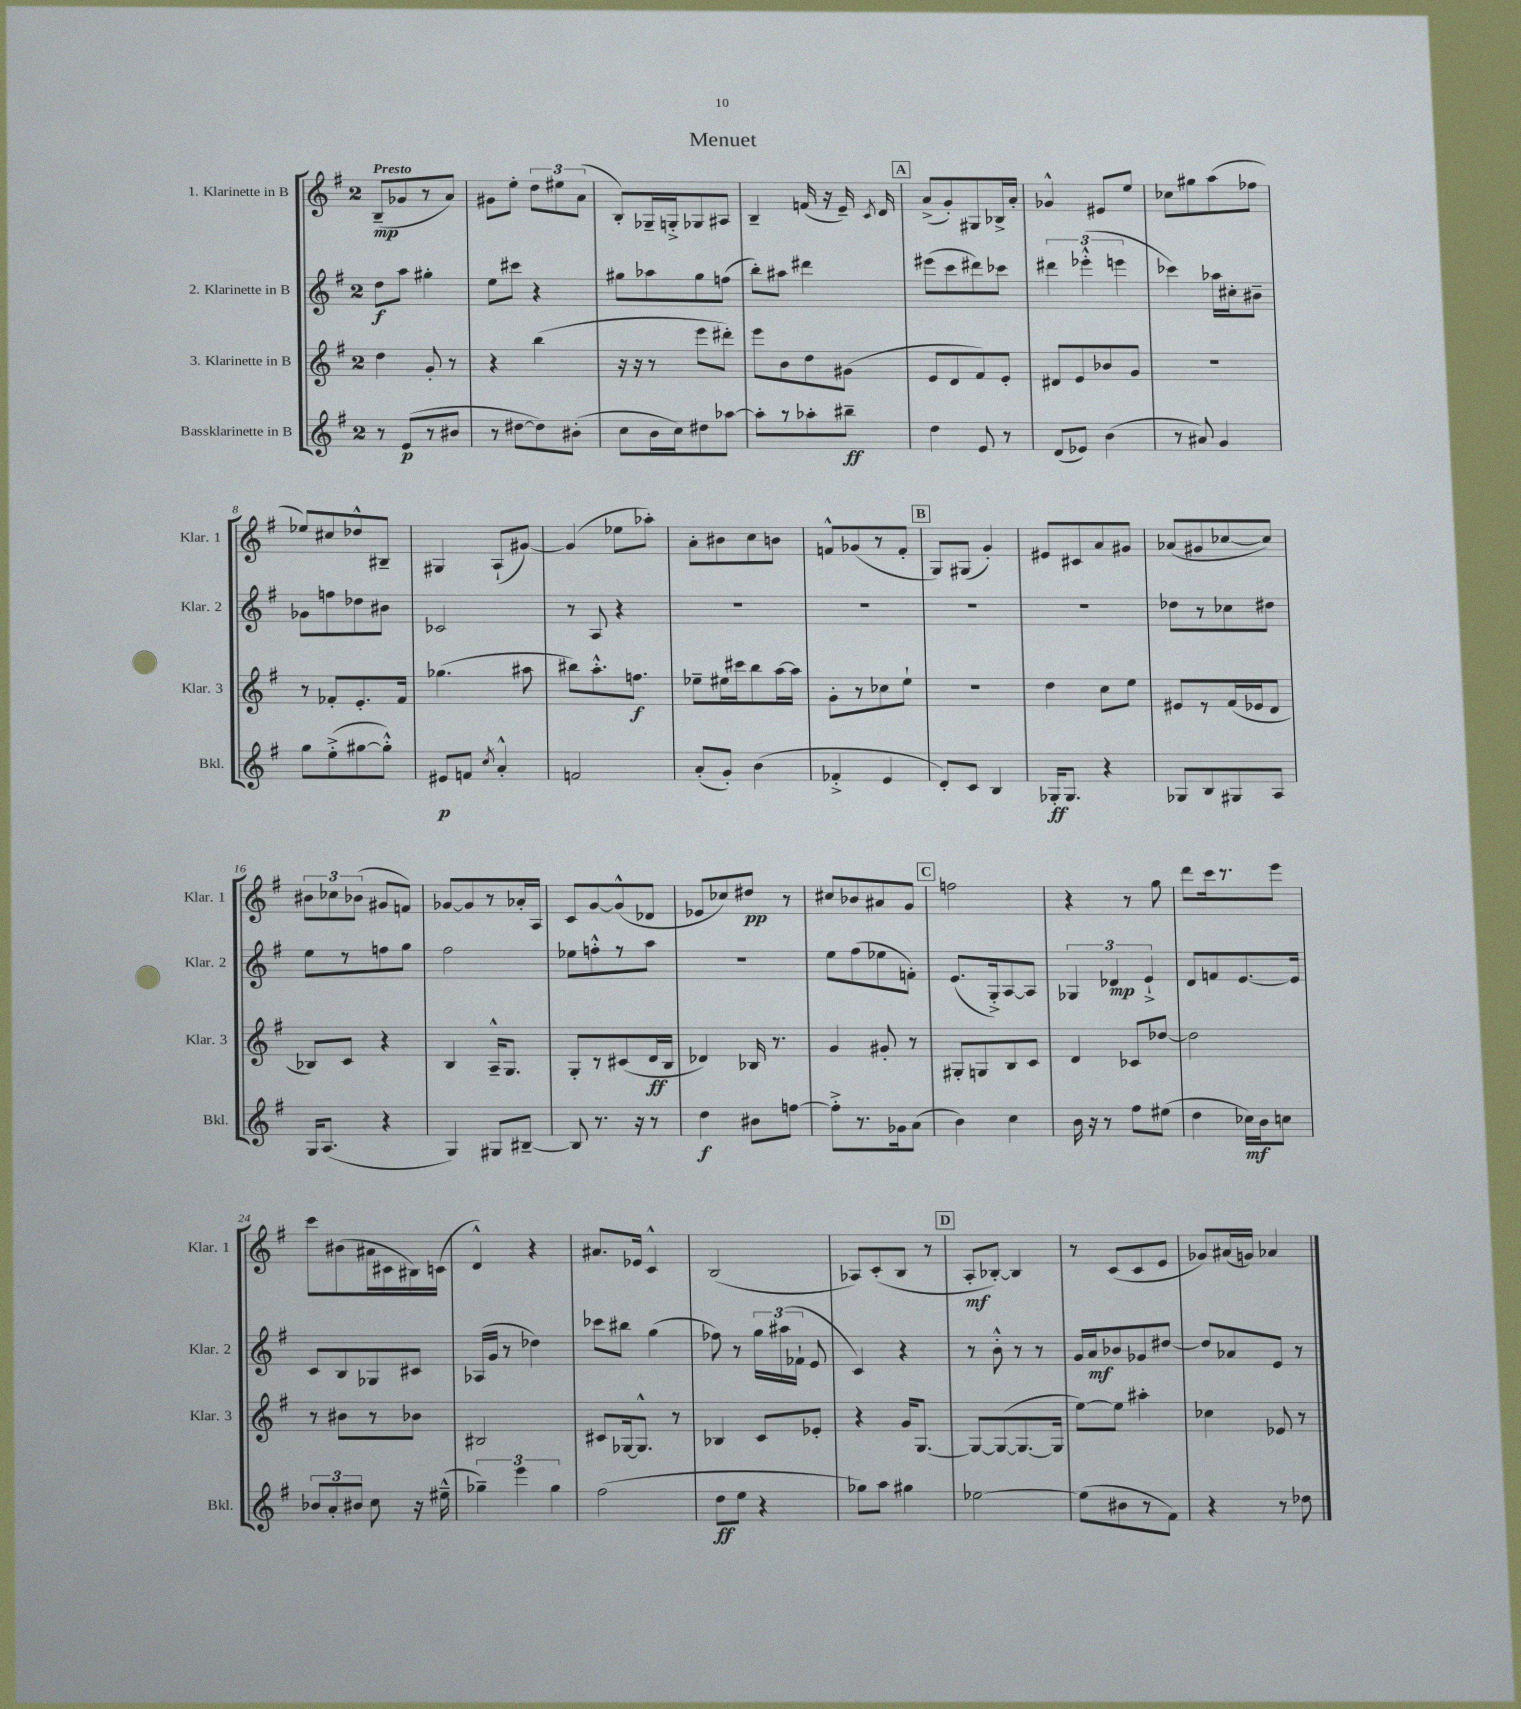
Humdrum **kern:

**kern	**dynam	**kern	**dynam	**kern	**dynam	**kern	**dynam
*part4	*part4	*part3	*part3	*part2	*part2	*part1	*part1
*staff4	*staff4	*staff3	*staff3	*staff2	*staff2	*staff1	*staff1
*I"Bassklarinette in B	*	*I"3. Klarinette in B	*	*I"2. Klarinette in B	*	*I"1. Klarinette in B	*
*I'Bkl.	*	*I'Klar. 3	*	*I'Klar. 2	*	*I'Klar. 1	*
*clefG2	*	*clefG2	*	*clefG2	*	*clefG2	*
*k[f#]	*	*k[f#]	*	*k[f#]	*	*k[f#]	*
*M2/4	*	*M2/4	*	*M2/4	*	*M2/4	*
=1	=1	=1	=1	=1	=1	=1	=1
!	!	!	!	!	!	!LO:TX:a:B:t=Presto	!
8r	.	4dd\	.	8dd\L	f	(8B~/L	mp
(8e/L	p	.	.	8aa\J	.	8g-X/	.
8r	.	8g'/	.	4gg#X'\	.	8r	.
8b#X/J	.	8r	.	.	.	8a/J)	.
=2	=2	=2	=2	=2	=2	=2	=2
8r	.	4r	.	8ee\L	.	8g#X\L	.
[8dd#X\L	.	.	.	8ccc#X\J	.	8ee'\J	.
8dd#\])	.	(4bb\	.	4r	.	12dd\L	.
.	.	.	.	.	.	12ee#X\	.
(8b#X'\J	.	.	.	.	.	.	.
.	.	.	.	.	.	(12a\J	.
=3	=3	=3	=3	=3	=3	=3	=3
8cc\L	.	16r	.	8gg#X\L	.	8B'/L)	.
.	.	16r	.	.	.	.	.
16b\L	.	8r	.	8aa-X\	.	16G-X~/L	.
16cc\J)	.	.	.	.	.	16Gn'^/J	.
8dd#X\	.	8eee\L	.	8gg#\	.	8G-X/	.
[8aa-X\J	.	8ddd#X'\J)	.	(8ffn\J	.	8A#X/J	.
=4	=4	=4	=4	=4	=4	=4	=4
8aa-'\L]	.	8eee\L	.	8bb'\L)	.	4B~/	.
8r	.	8b\	.	8aa#X\J	.	.	.
8aa-X'\	.	8dd\	.	4ddd#X\	.	(16fn/	.
.	.	.	.	.	.	16r	.
8bb#X~\J	ff	(8g#X\J	.	.	.	16e~/)	.
.	.	.	.	.	.	8qc/	.
.	.	.	.	.	.	16d/	.
!!LO:REH:place=s1:t=A
=5	=5	=5	=5	=5	=5	=5	=5
4dd\	.	8e/L	.	(8eee#X\L	.	(8a^/L	.
.	.	8d/	.	8ccc\	.	8g'/)	.
8e/	.	8f#/)	.	8ddd#X\)	.	8G#X/	.
8r	.	8e'/J	.	8ccc-X\J	.	16B-X^/L	.
.	.	.	.	.	.	16a'/JJ	.
=6	=6	=6	=6	=6	=6	=6	=6
(8d/L	.	8d#X/L	.	6ddd#X\	.	4g-X^^/	.
8e-X/J)	.	8e/	.	.	.	.	.
.	.	.	.	(6eee-X'^^\	.	.	.
(4b\	.	8b-X/	.	.	.	8e#X/L	.
.	.	.	.	6eeen\	.	.	.
.	.	8g/J	.	.	.	8ee/J	.
=7	=7	=7	=7	=7	=7	=7	=7
8r	.	2r	.	4ccc-X\)	.	8cc-X\L	.
8a#X/)	.	.	.	.	.	8gg#X\	.
4g/	.	.	.	16aa-X\LL	.	(8aa\	.
.	.	.	.	16cc#X'\J	.	.	.
.	.	.	.	8b#X~\J	.	8ff-X\J	.
!!LO:LB:g=z
=8	=8	=8	=8	=8	=8	=8	=8
8gg\L	.	8r	.	8g-X\L	.	8ee-X/L)	.
(8ee'^\	.	8f-X'/L	.	8ffn\	.	8cc#X/	.
[8gg#X\	.	8.e'/	.	8dd-X\	.	8dd-X^^/	.
8gg#'^^\J])	.	.	.	8b#X\J	.	8B#X~/J	.
.	.	16f-/Jk	.	.	.	.	.
=9	=9	=9	=9	=9	=9	=9	=9
8e#X/L	p	(4.gg-X\	.	2c-X/	.	4G#X/	.
8fn/J	.	.	.	.	.	.	.
8qcc/	.	.	.	.	.	.	.
4a'^^/	.	.	.	.	.	(8A`/L	.
.	.	8aa#X\	.	.	.	[8g#X/J)	.
=10	=10	=10	=10	=10	=10	=10	=10
2fn/	.	8bb#X\L)	.	8r	.	(4g#/]	.
.	.	8.aa'^^\	.	8A/	.	.	.
.	.	.	.	4r	.	8ee-X\L	.
.	.	8.ffn\J	f	.	.	.	.
.	.	.	.	.	.	8aa-X'\J)	.
=11	=11	=11	=11	=11	=11	=11	=11
(8a'/L	.	8ee-X~\L	.	2r	.	8a'\L	.
8g'/J)	.	16ee#X\L	.	.	.	8b#X\	.
.	.	16ccc#X\J	.	.	.	.	.
(4b\	.	8bb\	.	.	.	8cc\	.
.	.	[16aa\L	.	.	.	8bn\J	.
.	.	16aa\JJ]	.	.	.	.	.
=12	=12	=12	=12	=12	=12	=12	=12
4f-X'^/	.	8g'\L	.	2r	.	8fn^^/L	.
.	.	8r	.	.	.	(8g-X/	.
4e/	.	8cc-X\	.	.	.	8r	.
.	.	8ee`\J	.	.	.	8f'/J	.
!!LO:REH:place=s1:t=B
=13	=13	=13	=13	=13	=13	=13	=13
8d'/L)	.	2r	.	2r	.	8G/L)	.
8c/J	.	.	.	.	.	(8G#X/J	.
4B/	.	.	.	.	.	4g'/)	.
=14	=14	=14	=14	=14	=14	=14	=14
16G-X'/KL	ff	4dd\	.	2r	.	8e#X/L	.
8.G-/J	.	.	.	.	.	.	.
.	.	.	.	.	.	8c#X/	.
4r	.	8cc\L	.	.	.	8a/	.
.	.	8ee\J	.	.	.	8g#X/J	.
=15	=15	=15	=15	=15	=15	=15	=15
8G-X/L	.	8e#X/L	.	8dd-X\L	.	(8a-X/L	.
8B/	.	8r	.	8r	.	8g#X/	.
8G#X/	.	(16f#/L	.	8cc-X\	.	[8cc-X/	.
.	.	16e-X/J	.	.	.	.	.
8A/J	.	8d/J	.	8dd#X\J	.	8cc-/J])	.
!!LO:LB:g=z
=16	=16	=16	=16	=16	=16	=16	=16
16G/KL	.	8B-X/L)	.	8ee\L	.	12b#X\L	.
(8.A/J	.	.	.	.	.	.	.
.	.	.	.	.	.	12cc-X\	.
.	.	8c/J	.	8r	.	.	.
.	.	.	.	.	.	(12b-X\J	.
4r	.	4r	.	8ffn\	.	8g#X/L	.
.	.	.	.	8gg\J	.	8fn/J)	.
=17	=17	=17	=17	=17	=17	=17	=17
4G/)	.	4B/	.	2ff#\	.	[8g-X/L	.
.	.	.	.	.	.	8g-/]	.
8G#X/L	.	16A~^^/KL	.	.	.	8r	.
.	.	8.G/J	.	.	.	.	.
[8B#X~/J	.	.	.	.	.	16a-X'/L	.
.	.	.	.	.	.	16A/JJ	.
=18	=18	=18	=18	=18	=18	=18	=18
8B#/]	.	8G'/L	.	8ee-X\L	.	8c/L	.
8.r	.	8r	.	8ffn'^^\	.	[8g/	.
.	.	(8c#X/	.	8r	.	(8g^^/]	.
16r	.	.	.	.	.	.	.
8r	.	16d/L	ff	8aa\J	.	8d-X/J	.
.	.	16B/JJ	.	.	.	.	.
=19	=19	=19	=19	=19	=19	=19	=19
4dd\	f	4d-X/)	.	2r	.	8e-X/L	.
.	.	.	.	.	.	8cc-X/)	.
8b#X\L	.	16B-X/	.	.	.	8dd#X/J	pp
.	.	8.r	.	.	.	.	.
[8ffn\J	.	.	.	.	.	8r	.
=20	=20	=20	=20	=20	=20	=20	=20
8ff'^\L]	.	4g/	.	8ee\L	.	8cc#X/L	.
8.r	.	.	.	(8ff#\	.	8b-X/	.
.	.	8g#X'/	.	8ee-X\	.	8a#X/	.
16g-X\k	.	.	.	.	.	.	.
(8a\J	.	8r	.	8fn'\J)	.	8g/J	.
!!LO:REH:place=s1:t=C
=21	=21	=21	=21	=21	=21	=21	=21
4b\)	.	8G#X'/L	.	(8.e/L	.	2ffn\	.
.	.	8Gn/	.	.	.	.	.
.	.	.	.	16G'^/k)	.	.	.
4cc\	.	8B/	.	[8A/	.	.	.
.	.	8c/J	.	8A/J]	.	.	.
=22	=22	=22	=22	=22	=22	=22	=22
16b\	.	4d/	.	6G-X/	.	4r	.
16r	.	.	.	.	.	.	.
8r	.	.	.	.	.	.	.
.	.	.	.	6d-X/	mp	.	.
8ff#\L	.	8c-X/L	.	.	.	8r	.
.	.	.	.	6e`^/	.	.	.
(8ee#X\J	.	[8dd-X/J	.	.	.	8gg\	.
=23	=23	=23	=23	=23	=23	=23	=23
4dd\	.	2dd-\]	.	8d/L	.	8ddd\L	.
.	.	.	.	8fn/	.	16ccc\k	.
.	.	.	.	.	.	8.r	.
16cc-X\LL)	mf	.	.	[8.e/	.	.	.
16b\J	.	.	.	.	.	.	.
8ccn\J	.	.	.	.	.	8eee\J	.
.	.	.	.	16e/Jk]	.	.	.
!!LO:LB:g=z
=24	=24	=24	=24	=24	=24	=24	=24
12b-X/L	.	8r	.	8c/L	.	8ccc\L	.
12a'/	.	.	.	.	.	.	.
.	.	8b#X\L	.	8B/	.	(8b#X\	.
12b#X/J	.	.	.	.	.	.	.
8cc\	.	8r	.	8G-X/	.	16a#X\L	.
.	.	.	.	.	.	16c#X\	.
16r	.	8b-X\J	.	8c#X/J	.	16B#X\)	.
(16ee#X~^^\	.	.	.	.	.	(16cn\JJ	.
=25	=25	=25	=25	=25	=25	=25	=25
6gg-X~\)	.	2B#X/	.	(16A-X/LL	.	4d^^/)	.
.	.	.	.	16g/JJ	.	.	.
.	.	.	.	8r	.	.	.
6eee\	.	.	.	.	.	.	.
.	.	.	.	4dd-X\)	.	4r	.
6gg-\	.	.	.	.	.	.	.
=26	=26	=26	=26	=26	=26	=26	=26
(2ff#\	.	8c#X/L	.	8ccc-X\L	.	8.a#X/L	.
.	.	[16G-X/k	.	8bb#X\J	.	.	.
.	.	8.G-^^/J]	.	.	.	16e-X/Jk	.
.	.	.	.	(4gg\	.	4c^^/	.
.	.	8r	.	.	.	.	.
=27	=27	=27	=27	=27	=27	=27	=27
8dd\L	ff	4B-X/	.	8ff-X\)	.	(2B/	.
8ee\J	.	.	.	8r	.	.	.
4r	.	8c/L	.	24gg\LL	.	.	.
.	.	.	.	(24aa#X\	.	.	.
.	.	.	.	24f-X`\JJ	.	.	.
.	.	8e-X'/J	.	8e/	.	.	.
=28	=28	=28	=28	=28	=28	=28	=28
8gg-X\L)	.	4r	.	4c/)	.	8A-X/L)	.
8aa\J	.	.	.	.	.	(8c'/	.
4gg#X\	.	16g/KL	.	4r	.	8B/J	.
.	.	[8.G/J	.	.	.	.	.
.	.	.	.	.	.	8r	.
!!LO:REH:place=s1:t=D
=29	=29	=29	=29	=29	=29	=29	=29
[2ee-X\	.	8G/L_	.	8r	.	8A'/L	mf
.	.	(8G/_	.	8b'^^\	.	[8B-X'/J)	.
.	.	8.G/_	.	8r	.	4B-/]	.
.	.	.	.	8r	.	.	.
.	.	16G/Jk]	.	.	.	.	.
=30	=30	=30	=30	=30	=30	=30	=30
(8ee-\L]	.	[8ee\L)	.	16g/LL	.	8r	.
.	.	.	.	16a/J	mf	.	.
8b#X\	.	8ee\J]	.	8b-X/	.	(8c/L	.
8r	.	4aa#X'\	.	8g-X/	.	8c/	.
8f#\J)	.	.	.	[8dd#X/J	.	8e/J	.
=31	=31	=31	=31	=31	=31	=31	=31
4r	.	4cc-X\	.	8dd#/L]	.	8g-X/L)	.
.	.	.	.	8a-X/	.	(16a#X/L	.
.	.	.	.	.	.	16gn/JJ)	.
8r	.	8e-X/	.	8e/J	.	4a-X/	.
8dd-X\	.	8r	.	8r	.	.	.
==	==	==	==	==	==	==	==
*-	*-	*-	*-	*-	*-	*-	*-
